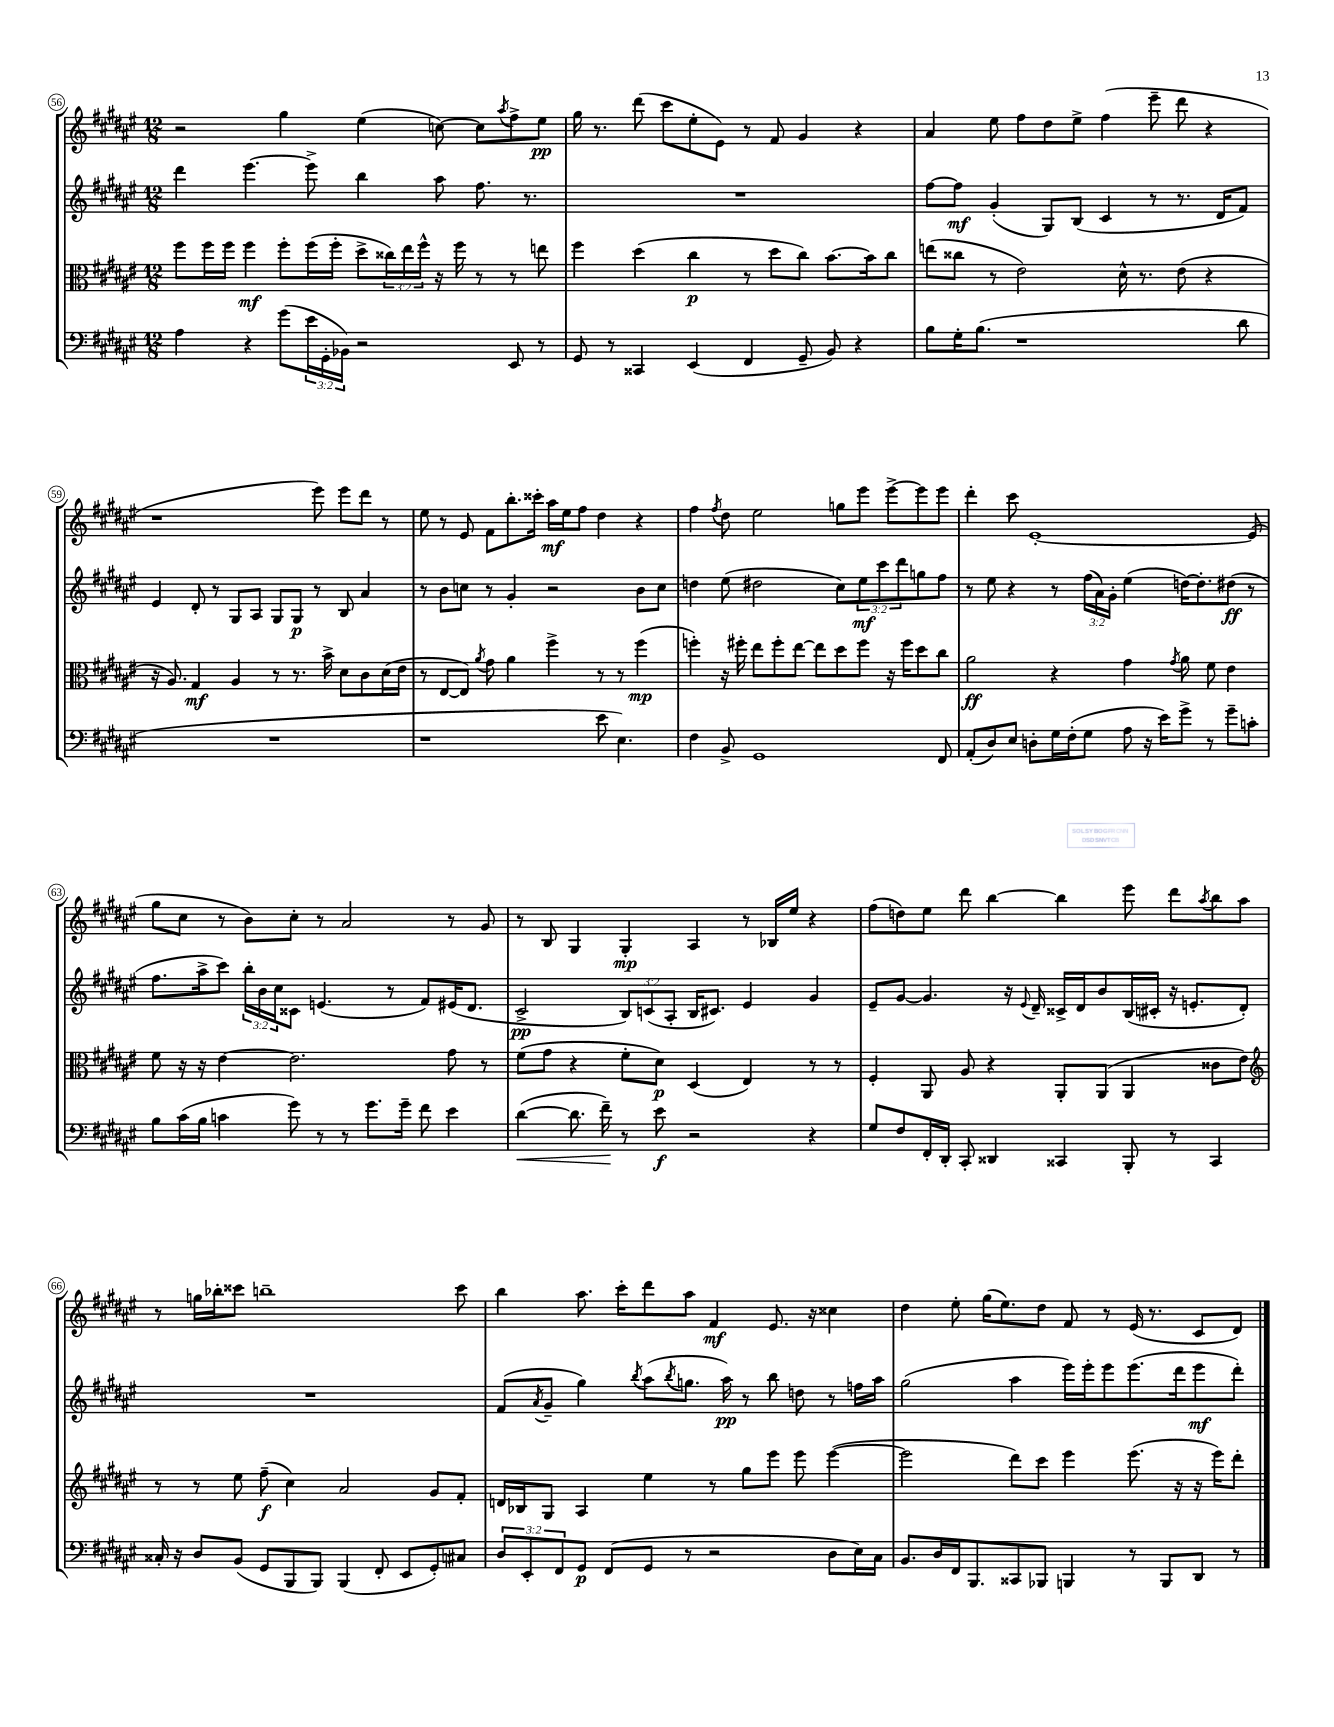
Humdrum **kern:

**kern	**dynam	**kern	**dynam	**kern	**dynam	**kern	**dynam
*part4	*part4	*part3	*part3	*part2	*part2	*part1	*part1
*staff4	*staff4	*staff3	*staff3	*staff2	*staff2	*staff1	*staff1
*clefF4	*	*clefC3	*	*clefG2	*	*clefG2	*
*k[f#c#g#d#a#e#]	*	*k[f#c#g#d#a#e#]	*	*k[f#c#g#d#a#e#]	*	*k[f#c#g#d#a#e#]	*
*M12/8	*	*M12/8	*	*M12/8	*	*M12/8	*
=56	=56	=56	=56	=56	=56	=56	=56
4A#\	.	8ff#\L	.	4ddd#\	.	2r	.
.	.	16ff#\L	.	.	.	.	.
.	.	16ff#\JJ	.	.	.	.	.
4r	.	4ff#\	mf	[4.eee#\	.	.	.
(8g#\L	.	8ff#'\L	.	.	.	4gg#\	.
24e#\L	.	(16ff#\L	.	8eee#^\]	.	.	.
24GG#'\	.	.	.	.	.	.	.
.	.	16ff#'\JJ	.	.	.	.	.
24BB-X\JJ)	.	.	.	.	.	.	.
2r	.	8dd#^\L	.	4bb\	.	(4ee#\	.
.	.	24cc##X\L)	.	.	.	.	.
.	.	24ee#\	.	.	.	.	.
.	.	24ff#^^\JJ	.	.	.	.	.
.	.	16r	.	8aa#\	.	[8ccn\)	.
.	.	16ff#\	.	.	.	.	.
.	.	8r	.	8.ff#\	.	8cc\L]	.
.	.	.	.	.	.	8qaa#/	.
8EE#/	.	8r	.	.	.	8ff#^\	.
.	.	.	.	8.r	.	.	.
8r	.	8een\	.	.	.	8ee#\J	pp
=57	=57	=57	=57	=57	=57	=57	=57
8GG#/	.	4ff#\	.	1.r	.	16gg#\	.
.	.	.	.	.	.	8.r	.
8r	.	.	.	.	.	.	.
4CC##X/	.	(4dd#\	.	.	.	(8ddd#\	.
.	.	.	.	.	.	8ccc#\L	.
(4EE#/	.	4cc#\	p	.	.	8ee#'\	.
.	.	.	.	.	.	8e#\J)	.
4FF#/	.	8r	.	.	.	8r	.
.	.	8dd#\L	.	.	.	8f#/	.
8GG#~/	.	8cc#\J)	.	.	.	4g#/	.
8BB/)	.	[8.b\L	.	.	.	.	.
4r	.	.	.	.	.	4r	.
.	.	16b\k]	.	.	.	.	.
.	.	8cc#\J	.	.	.	.	.
=58	=58	=58	=58	=58	=58	=58	=58
8B\L	.	(8een\L	.	[8ff#\L	.	4a#/	.
16G#'\K	.	8cc##X\J	.	8ff#\J]	mf	.	.
(8.B\J	.	.	.	.	.	.	.
.	.	8r	.	(4g#'/	.	8ee#\	.
1r	.	2e#\)	.	.	.	8ff#\L	.
.	.	.	.	8G#/L)	.	8dd#\	.
.	.	.	.	(8B/J	.	8ee#^\J	.
.	.	.	.	4c#/	.	(4ff#\	.
.	.	16d#^^\	.	.	.	.	.
.	.	8.r	.	.	.	.	.
.	.	.	.	8r	.	8eee#~\	.
.	.	(8e#\	.	8.r	.	8ddd#\	.
.	.	4r	.	.	.	4r	.
.	.	.	.	16d#/KL	.	.	.
8d#\	.	.	.	8f#/J)	.	.	.
!!LO:LB:g=z
=59	=59	=59	=59	=59	=59	=59	=59
1.r	.	16r	.	4e#/	.	1r	.
.	.	8.A#/)	.	.	.	.	.
.	.	4G#/	mf	8d#'/	.	.	.
.	.	.	.	8r	.	.	.
.	.	4A#/	.	8G#/L	.	.	.
.	.	.	.	8A#/J	.	.	.
.	.	8r	.	8G#/L	.	.	.
.	.	8.r	.	8G#/J	p	.	.
.	.	.	.	8r	.	8eee#\)	.
.	.	16b^\	.	.	.	.	.
.	.	8d#\L	.	8B/	.	8eee#\L	.
.	.	8c#\	.	4a#/	.	8ddd#\J	.
.	.	(16d#\L	.	.	.	8r	.
.	.	16e#\JJ	.	.	.	.	.
=60	=60	=60	=60	=60	=60	=60	=60
1r	.	8r	.	8r	.	8ee#\	.
.	.	[8E#/L	.	8b\L	.	8r	.
.	.	8E#/J])	.	8ccn\J	.	8e#/	.
.	.	8qa#/	.	.	.	.	.
.	.	8g#\	.	8r	.	8f#\L	.
.	.	4a#\	.	4g#'/	.	8.bb'\	.
.	.	.	.	.	.	16ccc##X'\Jk	.
.	.	4ff#^\	.	2r	.	16aa#\LL	mf
.	.	.	.	.	.	16ee#\J	.
.	.	.	.	.	.	8ff#\J	.
8e#\	.	8r	.	.	.	4dd#\	.
4.E#\)	.	8r	.	.	.	.	.
.	.	(4ff#\	mp	8b\L	.	4r	.
.	.	.	.	8cc\J	.	.	.
=61	=61	=61	=61	=61	=61	=61	=61
4F#\	.	4ffn'\)	.	4ddn\	.	4ff#\	.
.	.	.	.	.	.	8qff#/	.
8BB^/	.	16r	.	(8ee#\	.	8dd#\	.
.	.	16ff#X'\	.	.	.	.	.
1GG#	.	8ee#\L	.	2dd#X\	.	2ee#\	.
.	.	8ff#'\	.	.	.	.	.
.	.	[8ee#\J	.	.	.	.	.
.	.	8ee#\L]	.	.	.	.	.
.	.	8dd#\	.	8cc#\L)	.	8ggn\L	.
.	.	8ff#\J	.	12ee#\	mf	8eee#\J	.
.	.	.	.	12ccc#\	.	.	.
.	.	16r	.	.	.	[8eee#^\L	.
.	.	.	.	12ddd#\	.	.	.
.	.	16ff#\KL	.	.	.	.	.
.	.	8dd#\	.	8ggn\	.	8eee#\]	.
8FF#/	.	8cc#\J	.	8ff#\J	.	8eee#\J	.
=62	=62	=62	=62	=62	=62	=62	=62
(8AA#'/L	.	2a#\	ff	8r	.	4ddd#'\	.
8D#/)	.	.	.	8ee#\	.	.	.
8E#/J	.	.	.	4r	.	8ccc#\	.
8Dn'\L	.	.	.	.	.	[1e#'	.
16G#\L	.	4r	.	8r	.	.	.
(16F#'\J	.	.	.	.	.	.	.
8G#\J	.	.	.	(24ff#\LL	.	.	.
.	.	.	.	24a#\)	.	.	.
.	.	.	.	24g#'\JJ	.	.	.
8A#\	.	4g#\	.	(4ee#\	.	.	.
16r	.	.	.	.	.	.	.
16e#\KL)	.	.	.	.	.	.	.
.	.	8qg#/	.	.	.	.	.
8g#^\J	.	8a#\	.	[16ddn\KL)	.	.	.
.	.	.	.	8.dd'\]	.	.	.
8r	.	8f#\	.	.	.	.	.
8g#~\L	.	4e#\	.	(8dd#X\J	ff	.	.
8cn'\J	.	.	.	8r	.	(8e#/]	.
!!LO:LB:g=z
=63	=63	=63	=63	=63	=63	=63	=63
8B\L	.	8f#\	.	8.ff#\L	.	8gg#\L	.
(16c#\L	.	16r	.	.	.	8cc#\J	.
16B\JJ	.	16r	.	16aa#^\k	.	.	.
4cn\	.	[4e#\	.	8ccc#\J)	.	8r	.
.	.	.	.	24bb'\LL	.	8b\L)	.
.	.	.	.	24b\	.	.	.
.	.	.	.	24cc#\J	.	.	.
8g#\)	.	2.e#\]	.	8c##X\J	.	8cc#'\J	.
8r	.	.	.	(4.en/	.	8r	.
8r	.	.	.	.	.	2a#/	.
8.g#\L	.	.	.	.	.	.	.
.	.	.	.	8r	.	.	.
16g#~\Jk	.	.	.	.	.	.	.
8f#\	.	.	.	8f#/L)	.	.	.
4e#\	.	8g#\	.	(16e#X/K	.	8r	.
.	.	.	.	8.d#/J	.	.	.
.	.	8r	.	.	.	8g#/	.
=64	=64	=64	=64	=64	=64	=64	=64
!	!LO:HP:b	!	!	!	!	!	!
([4d#\	<	(8f#\L	.	2c#^/	pp	8r	.
.	.	8g#\J	.	.	.	8B/	.
8.d#\]	.	4r	.	.	.	4G#/	.
16f#~\)	.	.	.	.	.	.	.
8r	[	8f#'\L	.	12B/L)	.	4G#'/	mp
.	.	.	.	(12cn/	.	.	.
8e#\	f	8d#\J)	p	.	.	.	.
.	.	.	.	12A#'/J	.	.	.
2r	.	(4D#/	.	16B/KL	.	4A#/	.
.	.	.	.	8.c#X/J)	.	.	.
.	.	4E#/)	.	4e#/	.	8r	.
.	.	.	.	.	.	16B-X/LL	.
.	.	.	.	.	.	16ee#/JJ	.
4r	.	8r	.	4g#/	.	4r	.
.	.	8r	.	.	.	.	.
=65	=65	=65	=65	=65	=65	=65	=65
8G#/L	.	4F#'/	.	8e#~/L	.	(8ff#\L	.
8F#/	.	.	.	[8g#/J	.	8ddn\)	.
16FF#'/L	.	8AA#/	.	4.g#/]	.	8ee#\J	.
16DD#'/JJ	.	.	.	.	.	.	.
8CC#'/	.	8A#/	.	.	.	8ddd#\	.
4DD##X/	.	4r	.	.	.	[4bb\	.
.	.	.	.	16r	.	.	.
.	.	.	.	8qqe#/	.	.	.
.	.	.	.	16d#~/	.	.	.
4CC##X/	.	8AA#'/L	.	16c##X^/LL	.	4bb\]	.
.	.	.	.	16d#/J	.	.	.
.	.	(8AA#/J	.	8b/	.	.	.
8BBB'/	.	4AA#/	.	(16B/L	.	8eee#\	.
.	.	.	.	16c#X'/JJ	.	.	.
8r	.	.	.	16r	.	8ddd#\L	.
.	.	.	.	8.en'/L	.	.	.
.	.	.	.	.	.	8qaa#/	.
4CC##/	.	8c##X\L	.	.	.	8bb\	.
.	.	8e#\J)	.	8d#'/J)	.	8aa#\J	.
!!LO:LB:g=z
=66	=66	=66	=66	=66	=66	=66	=66
*	*	*clefG2	*	*	*	*	*
16C##X'/	.	8r	.	1.r	.	8r	.
16r	.	.	.	.	.	.	.
8D#/L	.	8r	.	.	.	16ggn\LL	.
.	.	.	.	.	.	16bb-X'\J	.
(8BB/J	.	8ee#\	.	.	.	8ccc##X\J	.
8GG#/L	.	(8ff#~\	f	.	.	1bbn~	.
8BBB/	.	4cc#\)	.	.	.	.	.
8BBB/J)	.	.	.	.	.	.	.
(4BBB/	.	2a#/	.	.	.	.	.
8FF#'/	.	.	.	.	.	.	.
8EE#/L	.	.	.	.	.	.	.
8GG#'/)	.	8g#/L	.	.	.	.	.
8C#X/J	.	8f#'/J	.	.	.	8ccc##\	.
=67	=67	=67	=67	=67	=67	=67	=67
12D#/L	.	16dn/LL	.	(8f#/L	.	4bb\	.
.	.	16B-X/J	.	.	.	.	.
12EE#'/	.	.	.	.	.	.	.
.	.	.	.	8qa#/	.	.	.
.	.	8G#/J	.	8g#~/J	.	.	.
12FF#/	.	.	.	.	.	.	.
8GG#/J	p	4A#/	.	4gg#\)	.	8.aa#\	.
(8FF#/L	.	.	.	.	.	.	.
.	.	.	.	.	.	16ccc#'\KL	.
.	.	.	.	8qbb/	.	.	.
8GG#/J	.	4ee#\	.	(8aa#\L	.	8ddd#\	.
.	.	.	.	8qbb/	.	.	.
8r	.	.	.	8.ggn\J	.	8aa#\J	.
2r	.	8r	.	.	.	4f#/	mf
.	.	.	.	16aa#\)	pp	.	.
.	.	8gg#\L	.	8r	.	.	.
.	.	8eee#\J	.	8bb\	.	8.e#/	.
.	.	8eee#\	.	8ddn\	.	.	.
.	.	.	.	.	.	16r	.
8D#\L	.	([4eee#\	.	8r	.	4cc##X\	.
16E#\L)	.	.	.	16ffn\LL	.	.	.
16C#\JJ	.	.	.	16aa#\JJ	.	.	.
=68	=68	=68	=68	=68	=68	=68	=68
8.BB/L	.	2eee#\]	.	(2gg#\	.	4dd#\	.
16D#/L	.	.	.	.	.	.	.
16FF#/J	.	.	.	.	.	8ee#'\	.
8.BBB/	.	.	.	.	.	.	.
.	.	.	.	.	.	(16gg#\KL	.
.	.	.	.	.	.	8.ee#\)	.
8CC##X/	.	8ddd#\L)	.	4aa#\	.	.	.
8BBB-X/J	.	8ccc#\J	.	.	.	8dd#\J	.
4BBBn/	.	4eee#\	.	16eee#\LL)	.	8f#/	.
.	.	.	.	16eee#'\J	.	.	.
.	.	.	.	8eee#\	.	8r	.
8r	.	(8.eee#\	.	(8.eee#\	.	(16e#/	.
.	.	.	.	.	.	8.r	.
8BBB/L	.	.	.	.	.	.	.
.	.	16r	.	16ddd#\k	.	.	.
8DD#/J	.	16r	.	8eee#\	mf	8c#/L	.
.	.	16eee#\KL)	.	.	.	.	.
8r	.	8ddd#'\J	.	8ddd#'\J)	.	8d#/J)	.
==	==	==	==	==	==	==	==
*-	*-	*-	*-	*-	*-	*-	*-
